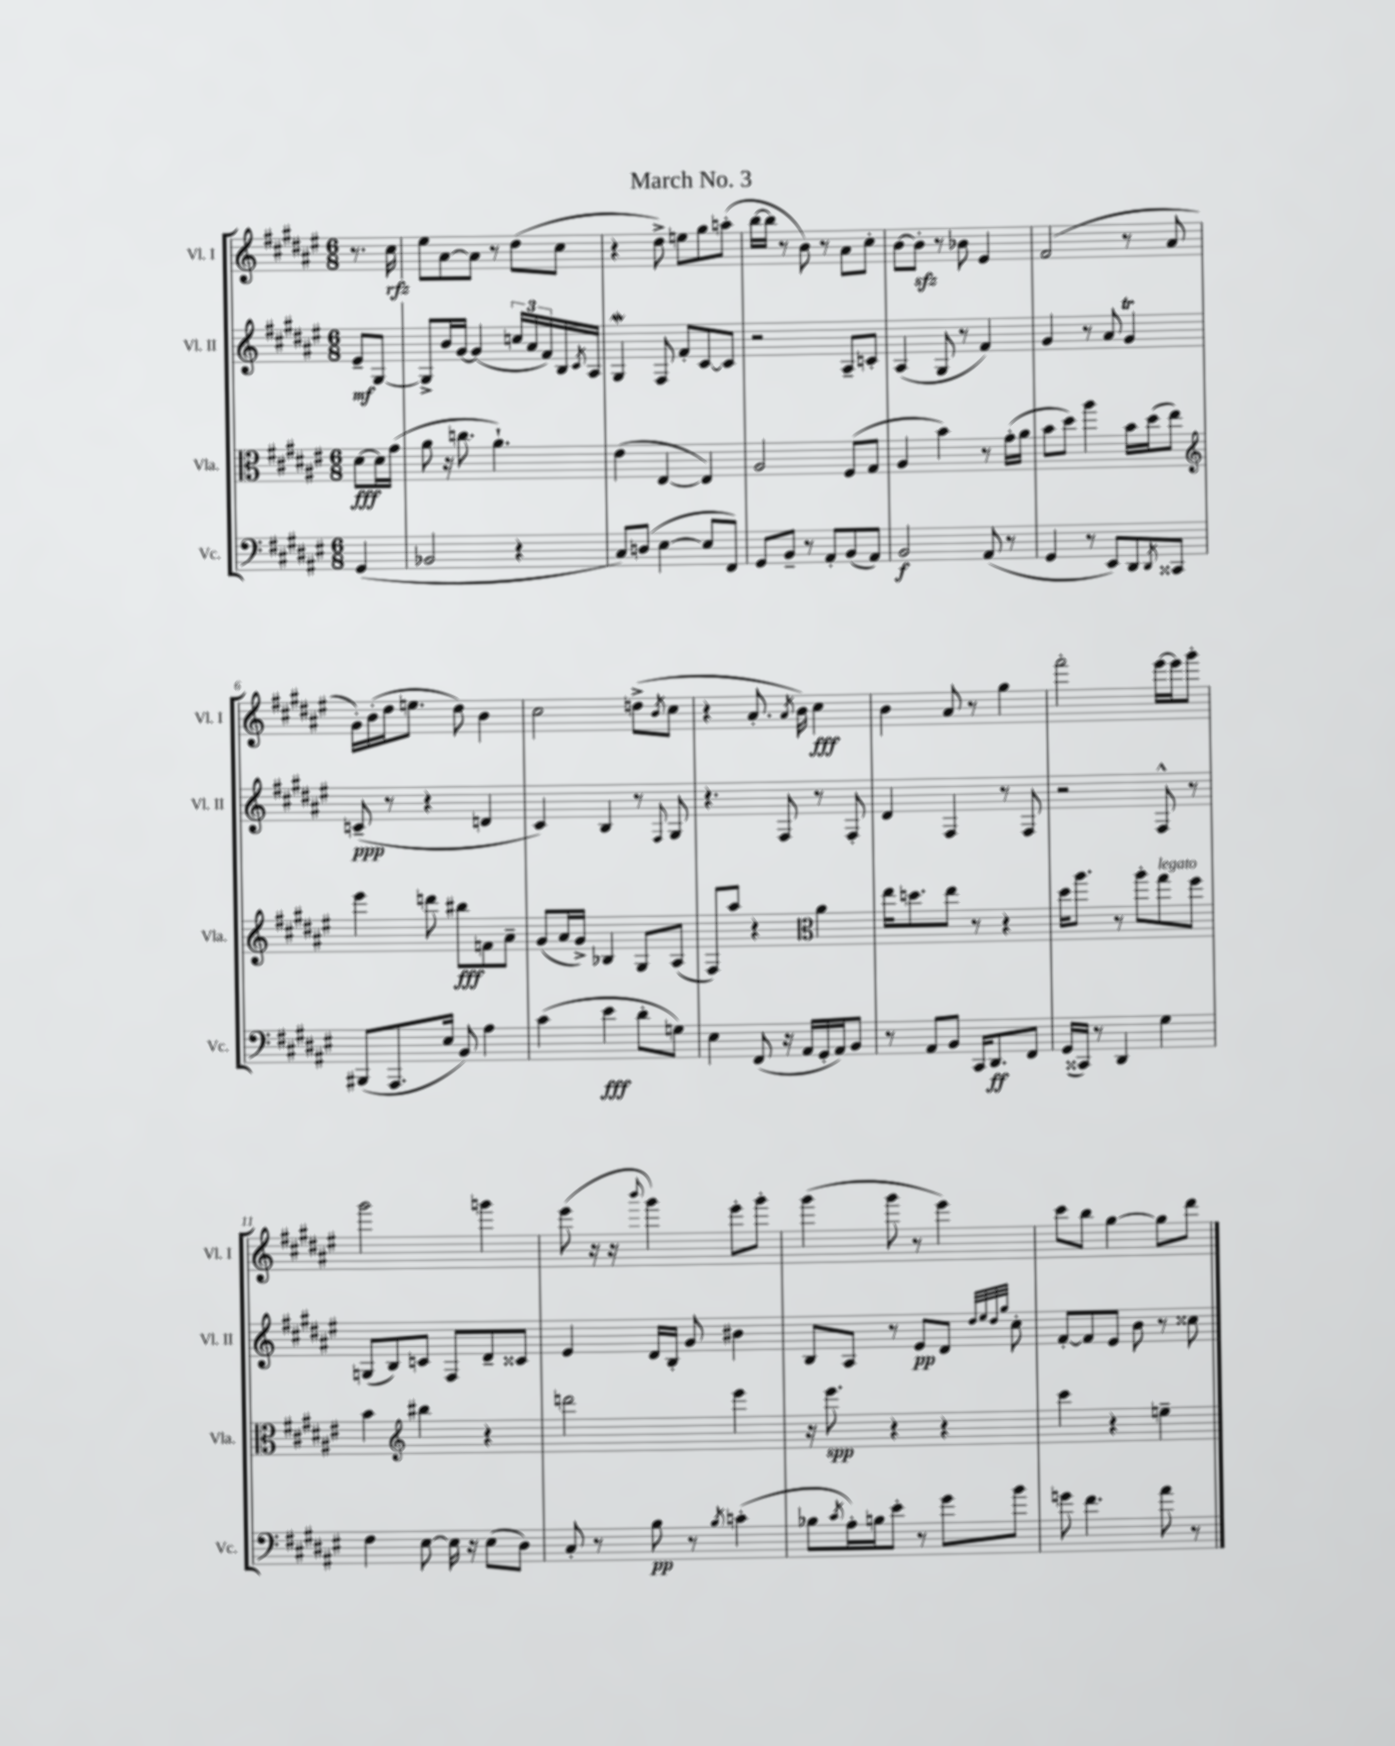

**kern	**kern	**kern	**kern
*staff4	*staff3	*staff2	*staff1
*clefF4	*clefC3	*clefG2	*clefG2
*k[f#c#g#d#a#e#]	*k[f#c#g#d#a#e#]	*k[f#c#g#d#a#e#]	*k[f#c#g#d#a#e#]
*M6/8	*M6/8	*M6/8	*M6/8
(4GG#	[8d#	8e#~	8.r
.	16d#]	[8G#	.
.	(16g#	.	16cc#
=	=	=	=
2BB-	8a#	8G#^]	8ee#
.	16r	16b	[8a#
.	8.cc	[16g#	.
.	.	(4g#]	8a#]
.	4.a#`)	.	8r
4r	.	24cc	(8dd#
.	.	24a#	.
.	.	24f#)	.
.	.	16B	8cc#
.	.	8qc#	.
.	.	16A#	.
=	=	=	=
8C#)	(4e#	4G#	4r
(8D	.	.	.
[4E#	[4E#	8F#	8dd#^)
.	.	8f#'	8ee
8E#]	4E#])	[8c#	8gg#
8FF#)	.	8c#]	(8aa'
=	=	=	=
8GG#	2A#	2r	[16bb
.	.	.	16bb]
8BB~	.	.	8r
8r	.	.	8b)
8AA#'	.	.	8r
(8BB	(8F#	8A#~	8a#
8AA#)	8G#	8c'	8cc#'
=	=	=	=
2BB	4A#	(4A#	[8b
.	.	.	8b']
.	4b)	8G#	8r
.	.	8r	8b-
(8AA#	8r	4f#)	4e#
8r	(16g#'	.	.
.	16a#	.	.
=	=	=	=
4GG#	8b	4g#	(2f#
.	8dd#)	.	.
8r	4aa#	8r	.
8EE#)	.	8a#	.
8DD#	16b	4g#	8r
.	(16dd#	.	.
8qDD#	.	.	.
8CC##	8ee#)	.	8a#
=	=	=	=
*	*clefG2	*	*
(8BBB#	4eee#	(8c~	16g#')
.	.	.	(16b'
8.AAA#	.	8r	16dd#
.	.	.	8.ee
.	8ddd	4r	.
16E#	.	.	.
8BB)	8bb#	.	8dd#)
4A#	8f	4d	4b
.	8a#~	.	.
=	=	=	=
(4c#	(8g#	4c#)	2cc#
.	16a#	.	.
.	16g#^)	.	.
4e#	4B-	4B	.
8d#'	8G#	8r	(8dd^
.	.	8qqF#	8qb
8G)	(8A#	8G#	8cc#
=	=	=	=
4E#	8F#)	4.r	4r
.	8aa#	.	.
(8FF#	4r	.	8.a#'
16r	.	8F#	.
.	.	.	8qa#
16AA#	.	.	16b)
*	*clefC3	*	*
16GG#'	4a#	8r	4cc#
16AA#)	.	.	.
8BB	.	8F#'	.
=	=	=	=
8r	16ee#	4d#	4b
.	8.dd	.	.
8AA#	.	.	.
8BB	8ee#	4F#	8a#
16CC#	8r	.	8r
8.DD#	.	.	.
.	4r	8r	4gg#
8FF#	.	8F#	.
=	=	=	=
(16GG#	16dd#	2r	2fff#'
16CC##)	8.aa#	.	.
8r	.	.	.
4DD#	8r	.	.
.	8aa#'	.	.
4G#	8gg#	8F#^^	[16eee#
.	.	.	16eee#]
.	8ff#	8r	8ggg#'
=	=	=	=
4F#	4b	(8G	2ggg#
.	.	8B)	.
*	*clefG2	*	*
[8E#	4bb#	8c	.
16E#]	.	8F#	.
16r	.	.	.
(8E#	4r	8d#~	4ggg
8D#)	.	8c##	.
=	=	=	=
8C#'	2ddd	4e#	(8eee#
8r	.	.	16r
.	.	.	16r
.	.	.	8qqbbb
8B	.	16d#	4ggg#)
.	.	16B'	.
8r	.	8g#	.
8qB	.	.	.
(4c'	4eee#	4b#	8eee#'
.	.	.	8ggg#'
=	=	=	=
8B-	16r	8B	(4ggg#
.	8.eee#	.	.
8qc#	.	.	.
16A#')	.	8A#	.
16B	.	.	.
8e#'	4r	8r	8ggg#
8r	.	8e#	8r
8g#	4r	8d#	4eee#)
.	.	32qqdd#	.
.	.	32qqee#	.
.	.	32qqdd#	.
.	.	32qqgg#	.
8b	.	8cc#'	.
=	=	=	=
8g	4ccc#	[8f#'	8ccc#
4.f#	.	8f#]	8bb
.	4r	8e#	[4gg#
.	.	8b	.
8a#	4ee~	8r	8gg#]
8r	.	8cc##	8ddd#
==	==	==	==
*-	*-	*-	*-
